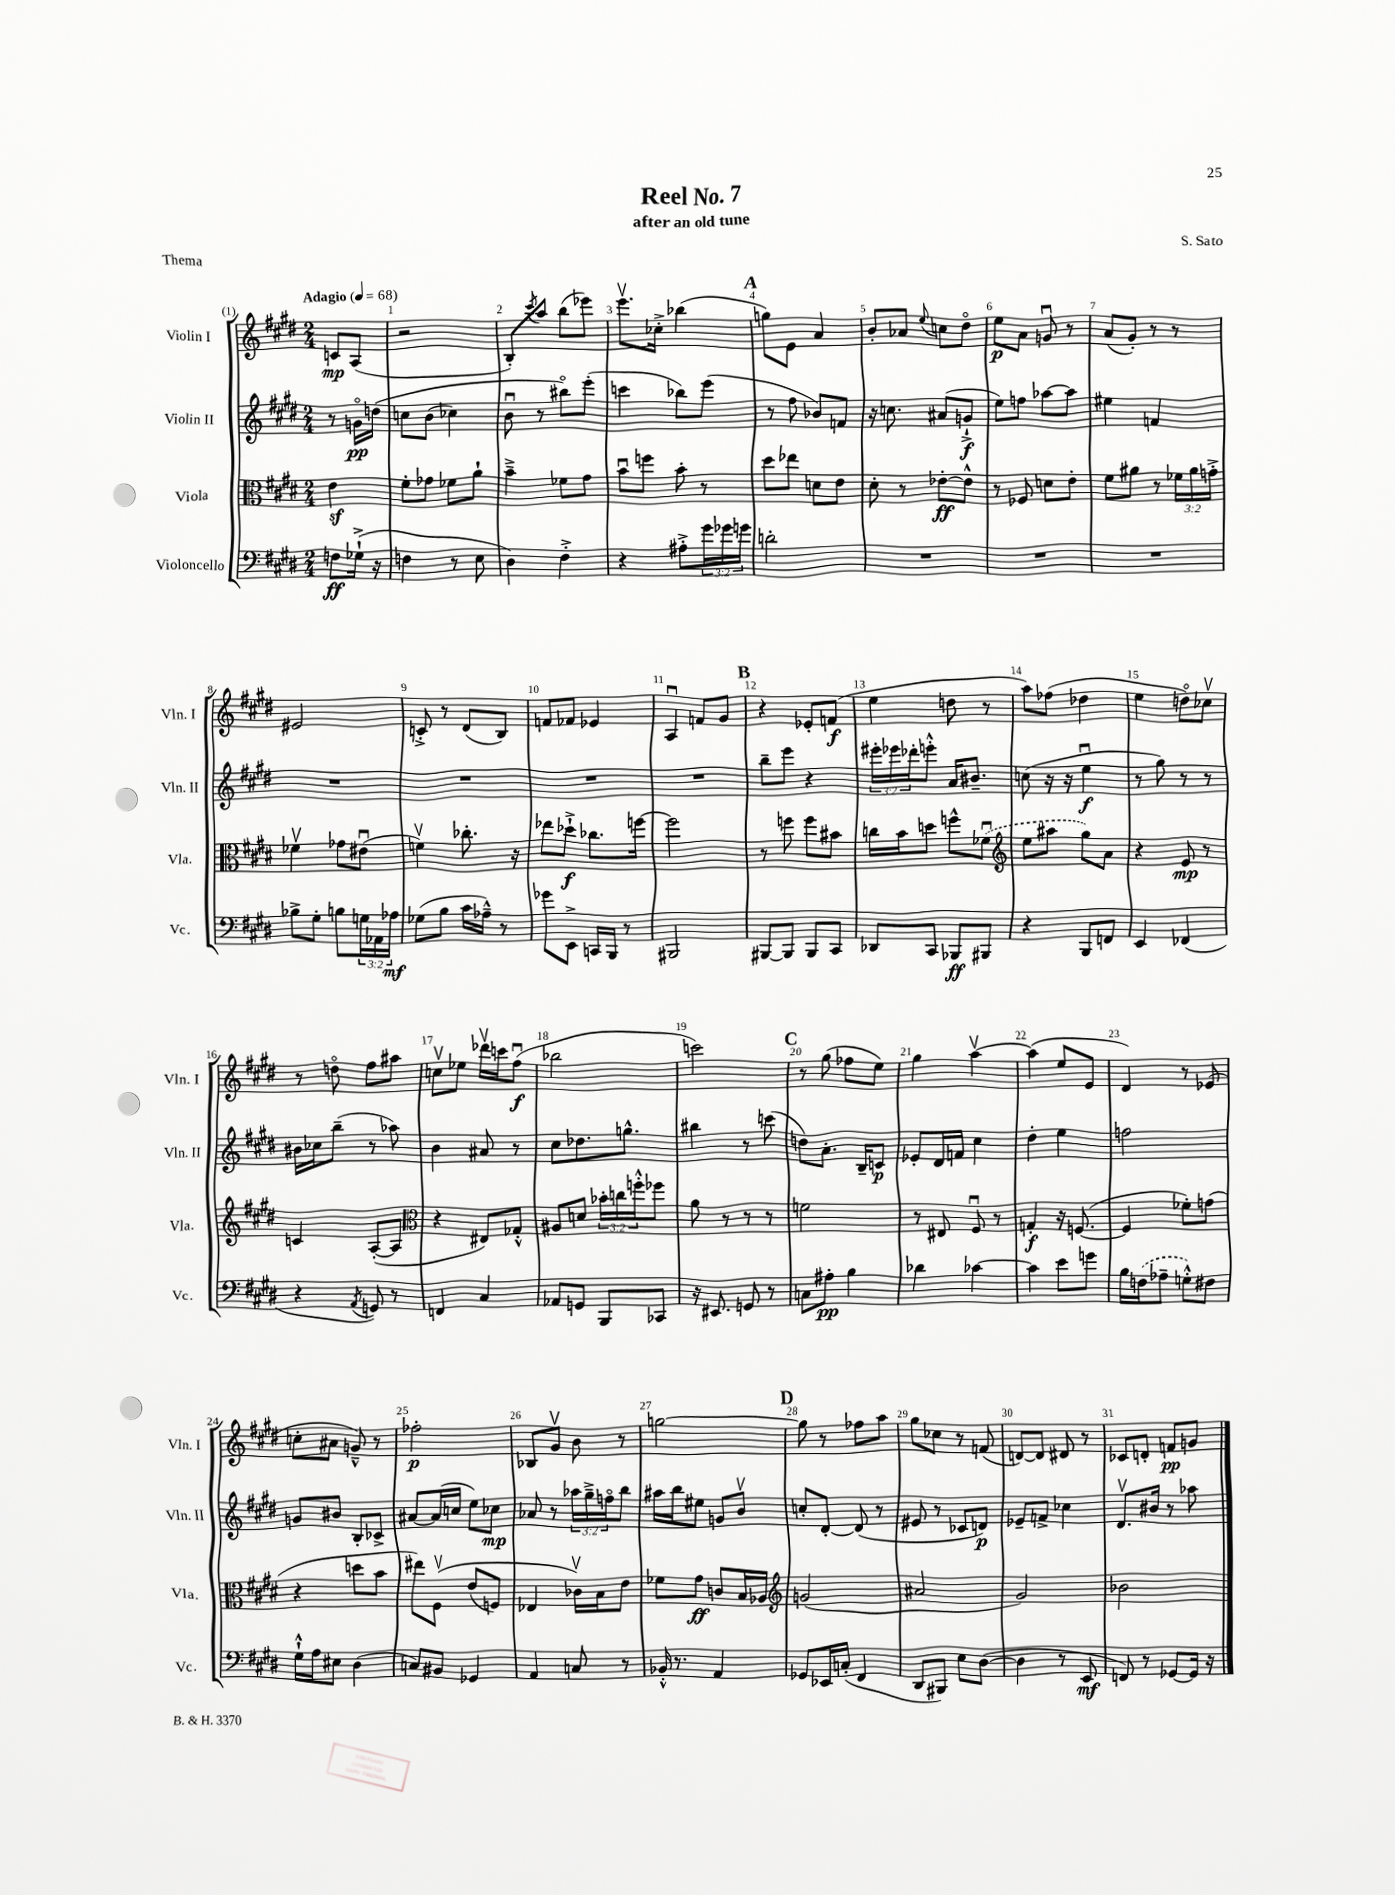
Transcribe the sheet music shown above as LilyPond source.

\header { title = "Reel No. 7" composer = "S. Sato" subtitle = "after an old tune" piece = "Thema" }
<<
\new StaffGroup <<
\new Staff = "s0" \with { instrumentName = "Violin I" shortInstrumentName = "Vln. I" } {
    \clef treble \key e \major \numericTimeSignature \time 2/4 \partial 4 \tempo "Adagio" 4 = 68
    c'8\mp a8( |
    r2 |
    b8-.) \acciaccatura { cis'''8 } a''8 b''8( ees'''8) |
    e'''8.\upbow ces''16-.-> bes''4( |
    \mark \markup { \bold "A" } g''8) e'8 a'4 |
    b'8-. aes'8 \appoggiatura { e''8 } c''8 dis''8\flageolet |
    e''8\p a'8 g'8\downbow r8 |
    a'8( gis'8-.) r8 r8 |
    eis'2 |
    c'8-.-> r8 dis'8( b8) |
    f'8 fes'8 ees'4 |
    a4\downbow f'8 gis'8 |
    \mark \markup { \bold "B" } r4 ees'8-. f'8\f( |
    e''4 d''8 r8 |
    a''8) fes''8( des''4 |
    e''4 d''8\flageolet) ces''8\upbow |
    r8 d''8\flageolet fis''8 ais''8 |
    c''8\upbow ees''8 des'''16\upbow c'''16 fis''8\downbow\f( |
    bes''2 |
    c'''2) |
    \mark \markup { \bold "C" } r8 gis''8( fes''8 e''8) |
    gis''4 a''4~\upbow |
    a''4( e''8 e'8 |
    dis'4) r8 ees'8( |
    c''8-. ais'8 g'8---^) r8 |
    fes''2-.\p |
    bes8 gis'8\upbow b'8 r8 |
    g''2~ |
    \mark \markup { \bold "D" } g''8 r8 fes''8 a''8 |
    gis''8 ces''8 r8 f'8( |
    d'8~) d'8 dis'8 r8 |
    ces'8 d'8-. f'8\pp g'8 \bar "|." |
}
\new Staff = "s1" \with { instrumentName = "Violin II" shortInstrumentName = "Vln. II" } {
    \clef treble \key e \major \numericTimeSignature \time 2/4 \override Staff.TupletNumber.text = #tuplet-number::calc-fraction-text \partial 4
    r8 g'16\flageolet\pp d''16\( |
    c''8 b'8( ces''4) |
    b'8\downbow r8 bis''8\flageolet\) e'''8-.( |
    c'''4 bes''8) e'''8( |
    \mark \markup { \bold "A" } r8 fis''8 bes'8) f'8 |
    r16 c''8. ais'8( g'8-!->\f |
    e''8) f''8 aes''8~ aes''8 |
    eis''4 f'4 |
    R2 |
    R2 |
    R2 |
    R2 |
    \mark \markup { \bold "B" } b''8-- e'''8 r4 |
    \tuplet 3/2 { eis'''16-. ees'''16 des'''16-. } e'''8-.-^ a'16 bis'8.-- |
    c''8( r16 r16 e''4\downbow\f |
    r8 gis''8) r8 r8 |
    bis'16 ces''16 b''8--( r8 aes''8) |
    b'4 ais'8 r8 |
    cis''8 des''8. g''8.-^ |
    bis''4 r8 c'''8( |
    \mark \markup { \bold "C" } d''8) a'8.-. b16-- c'8\p |
    ees'8-. dis'16 f'16 cis''4 |
    dis''4-. e''4 |
    f''2 |
    g'8 bis'8 b8-. ces'8-> |
    ais'8~ ais'16( c''16 e''8) ces''8\mp |
    aes'8 r8 \tuplet 3/2 { aes''16 gis''16---> f''16\flageolet } b''8 |
    ais''16 b''16 eis''8 g'8 b'8\upbow |
    \mark \markup { \bold "D" } c''8-. dis'8~-. dis'8( r8 |
    eis'8 r8 ces'8 d'8\p) |
    ees'8-- f'8-> ces''4 |
    dis'8.\upbow bis'16 r8 aes''8 \bar "|." |
}
\new Staff = "s2" \with { instrumentName = "Viola" shortInstrumentName = "Vla." } {
    \clef alto \key e \major \numericTimeSignature \time 2/4 \override Staff.TupletNumber.text = #tuplet-number::calc-fraction-text \partial 4
    e'4\sf |
    fis'8-. ges'8 fes'8 a'8-! |
    b'4---> fes'8 gis'8 |
    b'8\downbow f''8 b'8-. r8 |
    \mark \markup { \bold "A" } dis''8 ees''8 d'8 e'8 |
    dis'8-. r8 ees'8~-.\ff ees'8-^ |
    r8 fes8 d'8 e'8-. |
    fis'8 ais'8 r8 \tuplet 3/2 { fes'16 ais'16 g'16-.-> } |
    fes'4\upbow ges'8 eis'8\downbow( |
    f'4\upbow) ces''8.-. r16 |
    ees''8 des''8-!->\f ces''8. f''16~ |
    f''2 |
    \mark \markup { \bold "B" } r8 f''8 f''8 bis'8 |
    c''16 b'16 d''8 f''8-^ \once \slurDashed fes'8\downbow( |
    \clef treble e''8 ais''8 gis''8) a'8 |
    r4 e'8\mp r8 |
    c'4 a8~-.( a8 |
    \clef alto r4 eis8) ges8-.-^ |
    ais8 d'8 \tuplet 3/2 { bes'16-. c''16 f''16-.-^ } fes''8 |
    a'8 r8 r8 r8 |
    \mark \markup { \bold "C" } f'2 |
    r8 eis8 fis8\downbow r8 |
    g4-.\f r16 f8.~( |
    f4 fes'8-.) g'8( |
    r4 d''8 b'8 |
    eis''8) fis8\upbow\( e'8( f8) |
    ees4 ces'16\upbow\) b16 e'8 |
    fes'8 gis'8\ff c'8 b16 aes16 |
    \mark \markup { \bold "D" } \clef treble g'2( |
    ais'2 |
    gis'2) |
    bes'2 \bar "|." |
}
\new Staff = "s3" \with { instrumentName = "Violoncello" shortInstrumentName = "Vc." } {
    \clef bass \key e \major \numericTimeSignature \time 2/4 \override Staff.TupletNumber.text = #tuplet-number::calc-fraction-text \partial 4
    f8\ff ges16-!->( r16 |
    f4 r8 e8 |
    dis4) fis4-.-> |
    r4 ais8-.-> \tuplet 3/2 { gis'16 ges'16 g'16 } |
    \mark \markup { \bold "A" } d'2-. |
    R2 |
    R2 |
    R2 |
    bes8-> gis8-. b8 \tuplet 3/2 { g16 aes,16 aes16\mf } |
    ges8( b8 cis'16 aes16---^) r8 |
    ges'8 e,8-> c,16 b,,16 r8 |
    bis,,2 |
    \mark \markup { \bold "B" } bis,,8~ bis,,8 bis,,8 cis,8 |
    des,8 cis,8 bes,,8\ff bis,,8 |
    r4 b,,8 f,8 |
    e,4 fes,4( |
    r4 \acciaccatura { a,8 } g,8) r8 |
    f,4 cis4 |
    aes,8 g,8 b,,8 ces,8 |
    r16 eis,8. g,8 r8 |
    \mark \markup { \bold "C" } c8 ais8-.\pp b4 |
    des'4 ces'4~ |
    ces'4 e'8 g'8 |
    b16 \once \slurDashed f16( aes8-- g8-.-^) fis8 |
    gis16-!-^ a16 eis8 dis4( |
    c8) bis,8 ges,4 |
    a,4 c8 r8 |
    bes,16-.-^ r8. a,4 |
    \mark \markup { \bold "D" } ges,8 ees,16 c16-.( fis,4 |
    dis,8 bis,,8) e8 dis8~( |
    dis4 r8 e,8\mf |
    f,8) r8 ges,8~ ges,16 r16 \bar "|." |
}
>>
>>
\layout { \context { \Score \override BarNumber.break-visibility = ##(#f #t #t) barNumberVisibility = #all-bar-numbers-visible } }
